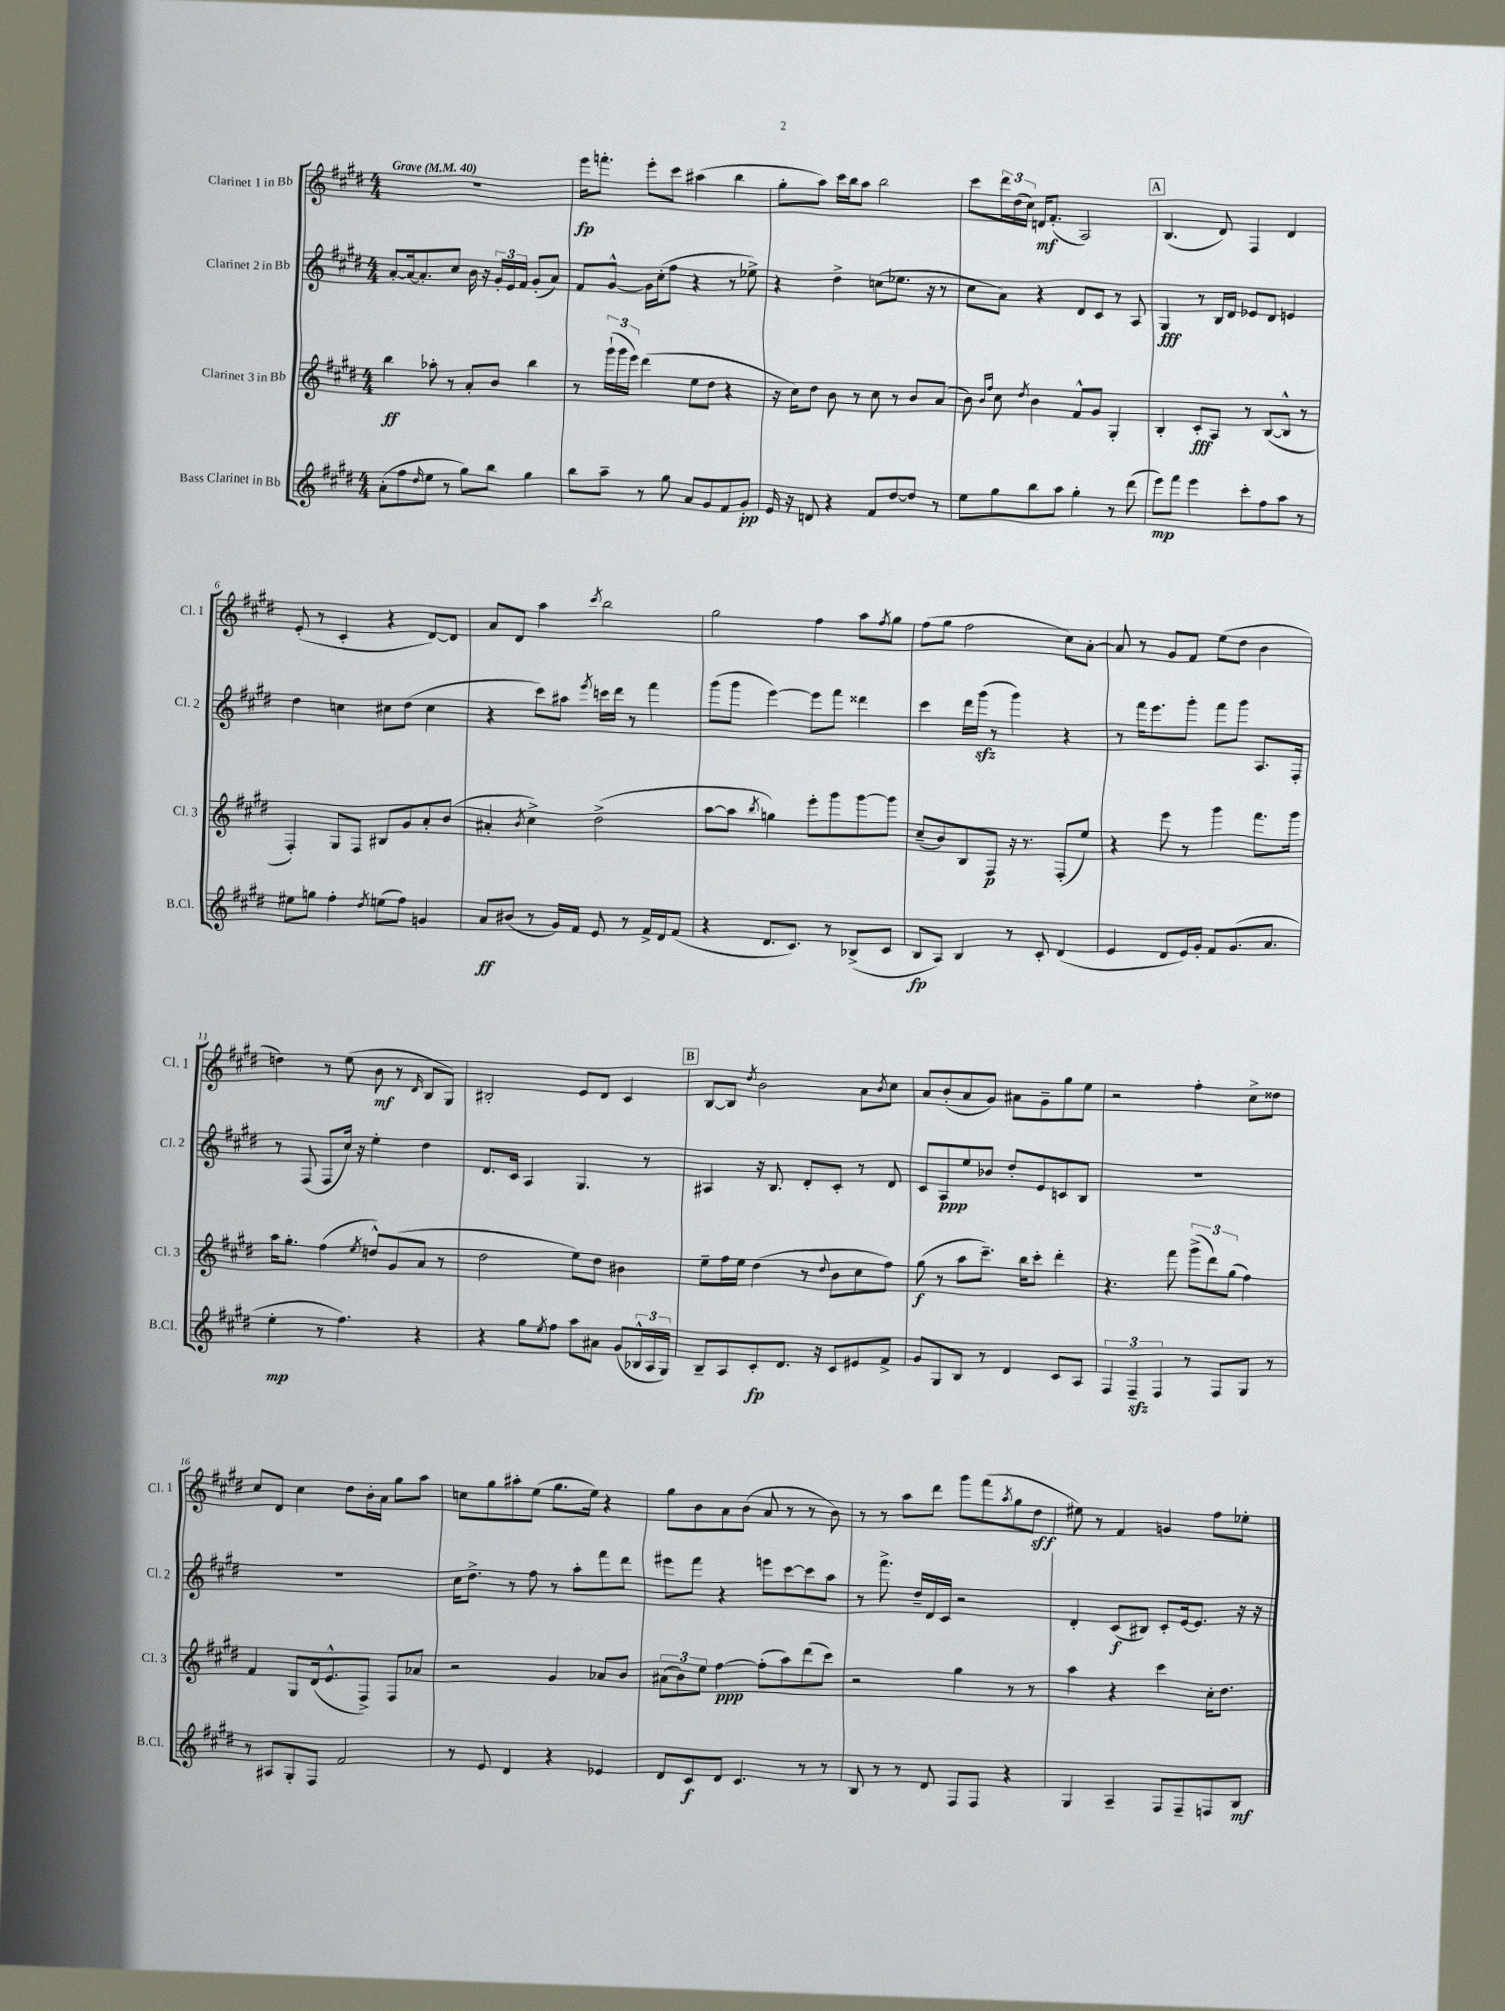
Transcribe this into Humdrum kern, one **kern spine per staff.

**kern	**kern	**kern	**kern
*staff4	*staff3	*staff2	*staff1
*clefG2	*clefG2	*clefG2	*clefG2
*k[f#c#g#d#]	*k[f#c#g#d#]	*k[f#c#g#d#]	*k[f#c#g#d#]
*M4/4	*M4/4	*M4/4	*M4/4
*MM40	*MM40	*MM40	*MM40
(8a'	4bb	[8a'	1r
8ff#	.	16a_	.
.	.	8.a']	.
16qqdd#	.	.	.
8ee	8aa-'	.	.
8r	8r	8cc#	.
8gg#)	8a'	16b	.
.	.	16r	.
8bb	8b	24g#'	.
.	.	24e	.
.	.	24f#	.
4gg#	4bb	(8g#'	.
.	.	8a)	.
=	=	=	=
8bb	8r	8f#	16eee
.	.	.	8.fff'
8aa~	(24ggg#`	[8g#^^	.
.	24ggg#	.	.
.	24eee)	.	.
8r	(4ddd#	16g#]	8eee'
.	.	(16cc#'	.
8gg#	.	8ff#	8ccc#
8a	8ee	4r	(4aa#
8g#	8dd#	.	.
8f#	4r	8r	4bb
8g#'	.	8ee-^)	.
=	=	=	=
16e	16r	4r	8gg#'
16r	16cc#)	.	.
8d	8dd#	.	8aa)
4r	8b	4dd#^	16ccc#
.	.	.	16bb
.	8r	.	8aa
8f#	8cc#	(8cc	2bb
[8dd#	8r	8.ee-	.
8dd#]	8b	.	.
.	.	16r	.
8r	(8a	8r	.
=	=	=	=
8ee	8b)	8cc#	8ccc#
.	16qqb	.	.
.	16qqff#	.	.
8gg#	8cc#	8a)	24ddd#
.	.	.	(24dd#
.	.	.	24cc#)
.	8qdd#	.	.
8bb	4b	4r	16d
.	.	.	(8.f#'
8aa	.	.	.
4gg#'	8f#^^	8d#	2A)
.	8g#	8c#	.
8r	4G#'	8r	.
(8ddd#	.	8A	.
=	=	=	=
8eee)	4B'	4G#	(4.B
8fff#	.	.	.
4eee	8c#'	8r	.
.	8A	16B	8d#)
.	.	16d#	.
8ccc#'	8r	8e-	4F#
8ff#	([8B	8d#	.
8aa	8B^^]	4e	4d#
8r	8r	.	.
=	=	=	=
8ee#	4F#')	4dd#	(8e'
8gg	.	.	8r
4ff#'	8G#	4cc	4c#'
.	8F#	.	.
8qdd#	.	.	.
(8ee	8B#	8cc#	4r
8ff#)	8g#	(8dd#	.
4g	8a'	4cc#	[8d#)
.	(8b	.	8d#]
=	=	=	=
8a	4a#'	4r	8a
(8b#	.	.	8d#
.	8qb	.	.
8r	4cc#^)	8ccc#)	4aa
16g#)	.	8aa#	.
16f#	.	.	.
.	.	8qeee	8qccc#
8e	(2dd#^	16ccc	2bb
.	.	16ddd#	.
8r	.	8r	.
16f#^	.	4fff#	.
16d#	.	.	.
(8f#	.	.	.
=	=	=	=
4r	[8aa	(8ggg#	2gg#
.	8aa]	8ggg#	.
.	8qbb	.	.
8.d#	4gg)	[4eee)	.
8.c#)	.	.	.
.	8eee'	8eee]	4ff#
8r	8ggg#	8fff#	.
(8B-^	[8ggg#	4ddd##	8aa
.	.	.	8qff#
8c#	8ggg#]	.	8gg#
=	=	=	=
8B	(8cc#~	4ccc#	(8ff#
8A)	8b)	.	8gg#
4B	8B	16ddd#	2ff#
.	.	(16ggg#	.
.	8F#	8r	.
8r	16r	4ggg#)	.
.	8.r	.	.
8c#'	.	.	.
(4d#	(8F#'	4r	8cc#)
.	8ee)	.	[8a'
=	=	=	=
4e	4r	8r	8a]
.	.	16fff#	8r
.	.	8.eee	.
8d#	8eee	.	8g#
16e)	8r	8ggg#'	8f#
16g#'	.	.	.
8f#	4ggg#	8fff#	(8ee
(8.g#	.	8ggg#	8dd#
.	8.fff#	8.A	4b
8.a	.	.	.
.	16ggg#	16F#'	.
=	=	=	=
4ee'	16aa	8r	4dd)
.	8.gg#'	.	.
.	.	(8F#	.
8r	(4ff#	8F#	8r
4.ff#)	.	16cc#)	(8ee
.	.	16r	.
.	8qee	.	.
.	8dd^^)	4ee'	8b
.	(8g#	.	8r
.	.	.	16qqd#
4r	8a	4dd#	8B
.	8r	.	8G#)
=	=	=	=
4r	2dd#	8.d#	2B#'
.	.	16c#	.
8gg#	.	4A	.
8qee	.	.	.
8ff#	.	.	.
8aa	8ee)	4.G#	8e
8a#	8dd#	.	8d#
(8g#	4b#	.	4c#
24B-^^	.	8r	.
24A	.	.	.
24G#)	.	.	.
=	=	=	=
8B~	8ee~	4A#	[8B
8A	16ff#	.	8B]
.	16ee	.	.
.	.	.	8qdd#
8c#'	(4dd#	16r	2b
.	.	8.B	.
8.d#	.	.	.
.	8r	8d#'	.
16r	.	.	.
.	8qqdd#	.	.
8c#	8b	8c#'	.
8e#	8cc#	8r	8a
.	.	.	8qb
8f#^	8ff#)	8d#	8cc#
=	=	=	=
8g#	(8gg#	8c#	8a
8G#	8r	8A	(8b'
8B	8aa	8ee	8a
8r	8.ccc#~)	8b-	8g#)
4d#	.	8dd#'	8a#
.	16bb	.	.
.	8ccc#'	8e	8g#~
8c#	4ddd#'	8c	8gg#
8A	.	8B	8ee
=	=	=	=
6F#	4.r	1r	2r
6F#~	.	.	.
6F#	.	.	.
.	8fff#	.	.
8r	(12ggg#^	.	4ff#'
.	12ddd#)	.	.
8F#	.	.	.
.	(12gg#	.	.
8G#	4ff#)	.	8cc#^
8r	.	.	8dd##
=	=	=	=
8r	4f#	1r	8cc#
8A#	.	.	8d#
8G#'	8G#	.	4cc#
8F#	(16d#	.	.
.	8.e^^	.	.
2f#	.	.	8dd#
.	8F#^)	.	16b'
.	.	.	16a
.	8F#	.	8gg#
.	8a-	.	8aa
=	=	=	=
8r	2r	16cc#	8cc
.	.	8.dd#^	.
8e	.	.	8gg#
4d#	.	8r	8aa#'
.	.	8ff#	(8ee
4r	4g#	8r	8.gg#
.	.	8aa'	.
.	.	.	16ee)
4e-	8a-	8fff#	4r
.	8b	8ddd#	.
=	=	=	=
8d#	(12a#	8eee#	8gg#
.	12b)	.	.
8c#	.	8fff#	8b
.	12ee	.	.
8d#	[4ff#	4r	8a
4.c#	.	.	(8b
.	(8ff#']	8eee	8a
.	8aa)	[8ccc#	8r
8r	(8ddd#	8ccc#]	8r
8r	8ccc#)	8aa	8b)
=	=	=	=
8B	2r	8r	8r
8r	.	8.fff#^	8r
8r	.	.	8aa
.	.	16dd#~	.
8d#	.	16d#	8ddd#
.	.	16c#	.
8F#	4gg#	2r	8ggg#
8F#	.	.	(8fff#
.	.	.	8qaa
4r	8r	.	8gg#
.	8r	.	8dd#
=	=	=	=
4G#	4aa	4d#'	8ee#)
.	.	.	8r
4A~	4r	(8c#	4f#
.	.	8B#)	.
8F#	4ccc#	8c#'	4g
8F#~	.	[16e	.
.	.	8.e]	.
8F	16cc#'	.	8ff#
.	8.dd#	.	.
8B	.	16r	8ee-'
.	.	16r	.
==	==	==	==
*-	*-	*-	*-
